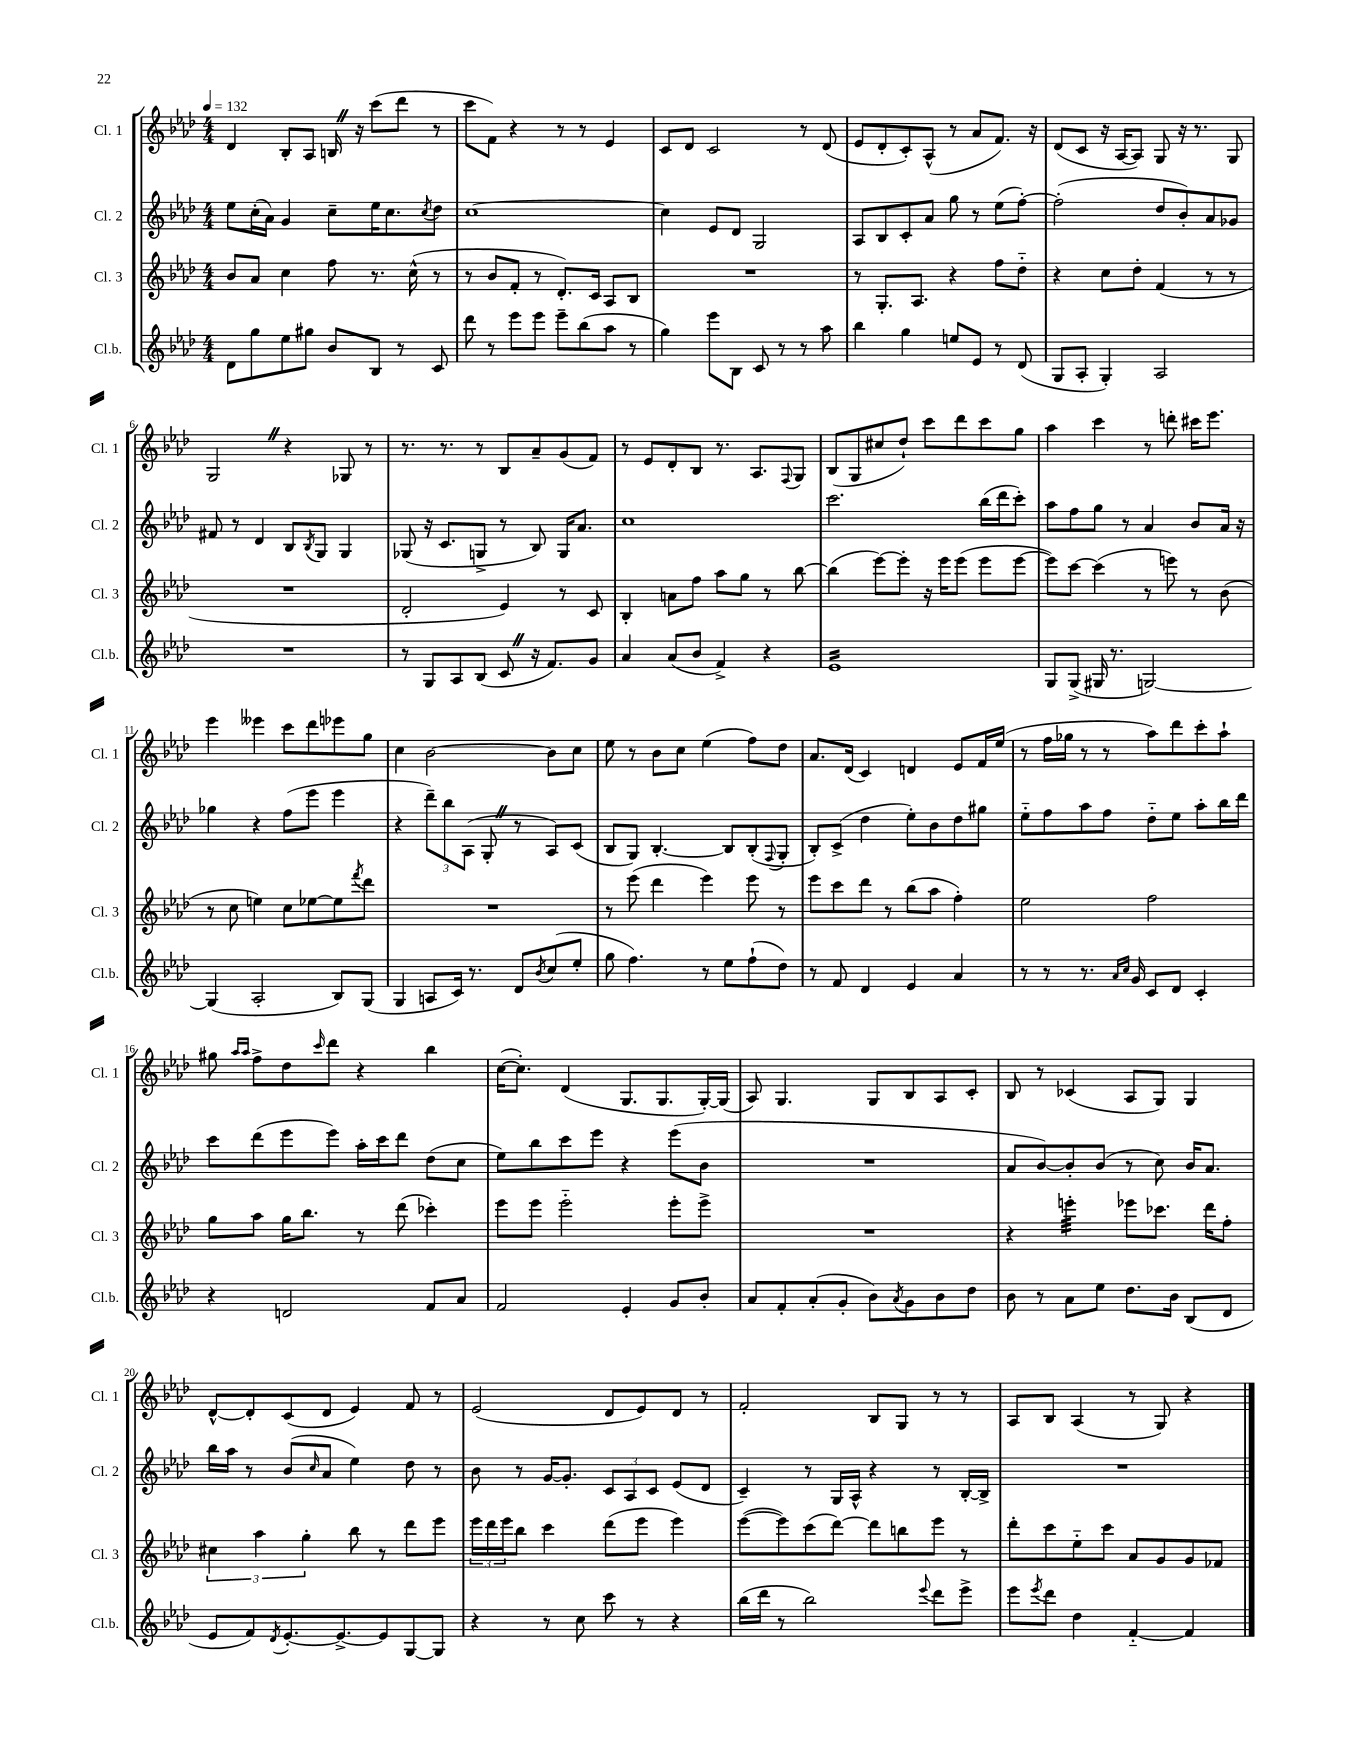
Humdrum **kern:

**kern	**kern	**kern	**kern
*staff4	*staff3	*staff2	*staff1
*clefG2	*clefG2	*clefG2	*clefG2
*k[b-e-a-d-]	*k[b-e-a-d-]	*k[b-e-a-d-]	*k[b-e-a-d-]
*M4/4	*M4/4	*M4/4	*M4/4
*MM132	*MM132	*MM132	*MM132
8d-	8b-	8ee-	4d-
8gg	8a-	(16cc'	.
.	.	16a-)	.
8ee-	4cc	4g	8B-'
8gg#	.	.	8A-
8b-	8ff	8cc~	16B
.	.	.	16r
8B-	8.r	16ee-	(8ccc
.	.	8.cc	.
8r	.	.	8ddd-
.	(16cc^^	.	.
.	.	8qcc	.
8c	8r	8dd-	8r
=	=	=	=
8ddd-	8r	[1cc	8ccc
8r	8b-	.	8f)
8eee-	8f'	.	4r
8eee-	8r	.	.
8eee-~	8.d-')	.	8r
(8bb-	.	.	8r
.	16c	.	.
8aa-	8A-	.	4e-
8r	8B-	.	.
=	=	=	=
4gg)	1r	4cc]	8c
.	.	.	8d-
8eee-	.	8e-	2c
8B-	.	8d-	.
8c	.	2G	.
8r	.	.	.
8r	.	.	8r
8aa-	.	.	(8d-
=	=	=	=
4bb-	8r	8A-	8e-
.	8.G'	8B-	8d-'
4gg	.	8c'	8c')
.	8.A-	.	.
.	.	8a-	(8A-^^
8ee	4r	8gg	8r
8e-	.	8r	8a-
8r	8ff	(8ee-	8.f)
(8d-	8dd-'~	[8ff')	.
.	.	.	16r
=	=	=	=
8G	4r	(2ff']	(8d-
8A-'	.	.	8c
4G')	8cc	.	16r
.	.	.	[16A-
.	8dd-'	.	8A-])
2A-	(4f	8dd-	8G
.	.	8b-')	16r
.	.	.	8.r
.	8r	8a-	.
.	8r	8g-	8G
=	=	=	=
1r	1r	8f#	2G
.	.	8r	.
.	.	4d-	.
.	.	8B-	4r
.	.	8qB-	.
.	.	8G	.
.	.	4G	8G-
.	.	.	8r
=	=	=	=
8r	2d-'	(8G-	8.r
8G	.	16r	.
.	.	8.c	8.r
8A-	.	.	.
(8B-	.	8G^	8r
8c	4e-)	8r	8B-
16r	.	8B-)	8a-~
8.f)	.	.	.
.	8r	16G	(8g
.	.	8.a-	.
8g	8c	.	8f)
=	=	=	=
4a-	4B-'	1cc	8r
.	.	.	8e-
(8a-	8a	.	8d-'
8b-	8ff	.	8B-
4f^)	8aa-	.	8.r
.	8gg	.	.
.	.	.	8.A-
4r	8r	.	.
.	.	.	8qqF
.	[8bb-	.	8G
=	=	=	=
1e-	(4bb-]	2.ccc	(8B-
.	.	.	8G
.	[8eee-)	.	8cc#
.	8eee-']	.	8dd-`)
.	16r	.	8ccc
.	16eee-	.	.
.	(8eee-	.	8ddd-
.	8eee-	(16bb-	8ccc
.	.	16ddd-	.
.	[8eee-	8ccc')	8gg
=	=	=	=
8G	8eee-])	8aa-	4aa-
(8G^	[8ccc	8ff	.
16G#	(4ccc]	8gg	4ccc
8.r	.	.	.
.	.	8r	.
[2G)	8r	4a-	8r
.	8eee)	.	8ddd'
.	8r	8b-	16ccc#
.	.	.	8.eee-
.	(8b-	16a-	.
.	.	16r	.
=	=	=	=
(4G]	8r	4gg-	4eee-
.	8cc	.	.
2A-'	4ee)	4r	4eee--
.	8cc	(8ff	8ccc
.	[8ee-	8eee-	8ddd-
8B-)	8ee-]	4eee-	8eee-
.	8qfff	.	.
(8G	8ddd-	.	8gg
=	=	=	=
4G	1r	4r	4cc
8A	.	12ddd-~)	[2b-
.	.	12bb-	.
16c)	.	.	.
.	.	(12A-	.
8.r	.	.	.
.	.	8G'	.
8d-	.	8r	.
8qb-	.	.	.
(8cc	.	8A-)	8b-]
8ee-'	.	(8c	8cc
=	=	=	=
8gg	8r	8B-	8ee-
4.ff)	(8eee-	8G)	8r
.	4ddd-	[4.B-'	8b-
.	.	.	8cc
8r	4eee-)	.	(4ee-
8ee-	.	8B-]	.
(8ff`	8eee-	(8B-'	8ff)
.	.	8qqF	.
8dd-)	8r	8G'	8dd-
=	=	=	=
8r	8eee-	8B-')	8.a-
8f	8ccc	(8c^	.
.	.	.	(16d-
4d-	8ddd-	4dd-	4c)
.	8r	.	.
4e-	(8bb-	8ee-')	4d
.	8aa-	8b-	.
4a-	4ff')	8dd-	8e-
.	.	8gg#	16f
.	.	.	(16ee-
=	=	=	=
8r	2ee-	8ee-'~	8r
8r	.	8ff	16ff
.	.	.	16gg-
8.r	.	8aa-	8r
.	.	8ff	8r
16qqa-	.	.	.
16qqcc	.	.	.
16g	.	.	.
8c	2ff	8dd-'~	8aa-)
8d-	.	8ee-	8ddd-
4c'	.	8aa-'	8ccc'
.	.	16bb-	8aa-`
.	.	16ddd-	.
=	=	=	=
4r	8gg	8ccc	8gg#
.	.	.	16qqaa-
.	.	.	16qqaa-
.	8aa-	(8ddd-	8ff^
2d	16gg	8eee-	8dd-
.	8.bb-	.	.
.	.	.	16qqccc
.	.	8eee-)	8ddd-
.	8r	16aa-'	4r
.	.	16ccc	.
.	(8ddd-	8ddd-	.
8f	4ccc-')	(8dd-	4bb-
8a-	.	8cc	.
=	=	=	=
2f	8eee-	8ee-)	([16cc
.	.	.	8.cc'])
.	8eee-	8bb-	.
.	2eee-'~	8ccc	(4d-
.	.	8eee-	.
4e-'	.	4r	8.G
.	.	.	8.G
8g	8eee-'	(8eee-	.
8b-'	8eee-^	8b-	[16G')
.	.	.	(16G]
=	=	=	=
8a-	1r	1r	8A-)
8f'	.	.	4.G
(8a-'	.	.	.
8g'	.	.	.
8b-)	.	.	8G
8qa-	.	.	.
8g	.	.	8B-
8b-	.	.	8A-
8dd-	.	.	8c'
=	=	=	=
8b-	4r	8a-	8B-
8r	.	[8b-)	8r
8a-	4eee'	8b-']	(4c-
8ee-	.	(8b-	.
8.dd-	8eee-	8r	8A-
.	8.ccc-	8cc)	8G)
16b-	.	.	.
(8B-	.	16b-	4G
.	16ddd-	8.a-	.
8d-	8ff'	.	.
=	=	=	=
8e-	6cc#	16bb-	[8d-^^
.	.	16aa-	.
8f)	.	8r	8d-']
.	6aa-	.	.
8qd-	.	.	.
[8.e-'	.	(8b-	(8c
.	6gg'	.	.
.	.	16qqcc	.
.	.	8a-	8d-
8.e-^_	.	.	.
.	8bb-	4ee-)	4e-)
8e-]	8r	.	.
[8G	8ddd-	8dd-	8f
8G]	8eee-	8r	8r
=	=	=	=
4r	24eee-	8b-	(2e-
.	24ddd-	.	.
.	24eee-	.	.
.	8bb-	8r	.
8r	4ccc	[16g	.
.	.	8.g']	.
8cc	.	.	.
8ccc	(8ddd-	12c	8d-
.	.	12A-	.
8r	8eee-	.	8e-)
.	.	12c	.
4r	4eee-)	(8e-	8d-
.	.	8d-	8r
=	=	=	=
(16bb-	([8eee-	4c~)	2f'
16ddd-	.	.	.
8r	8eee-])	.	.
2bb-)	(8ccc	8r	.
.	[8ddd-)	16G	.
.	.	16A-^^	.
.	8ddd-]	4r	8B-
.	8bb	.	8G
8qqeee-	.	.	.
8ddd-	8eee-	8r	8r
8eee-^	8r	[16B-'	8r
.	.	16B-^]	.
=	=	=	=
8eee-	8ddd-'	1r	8A-
8qeee-	.	.	.
8ddd-	8ccc	.	8B-
4dd-	8ee-'~	.	(4A-
.	8ccc	.	.
[4f'~	8a-	.	8r
.	8g	.	8G)
4f]	8g	.	4r
.	8f-	.	.
==	==	==	==
*-	*-	*-	*-
